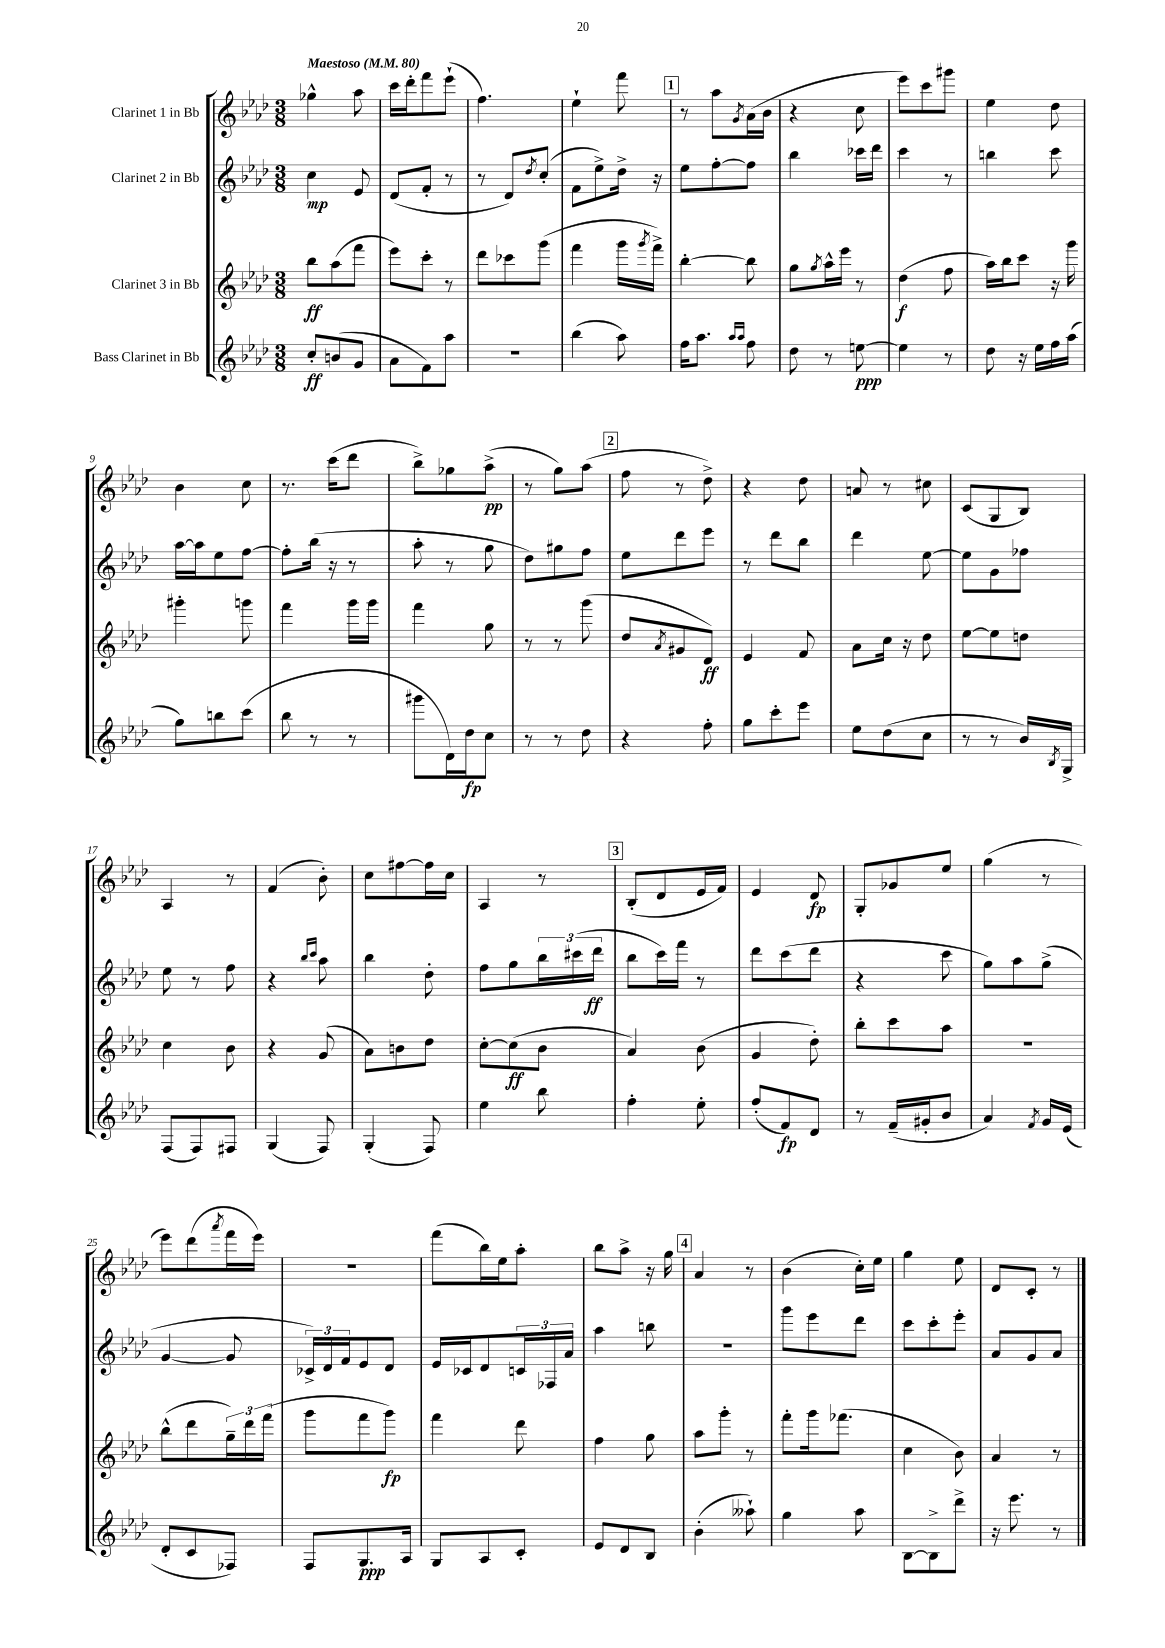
<<
\new StaffGroup <<
\new Staff = "s0" \with { instrumentName = "Clarinet 1 in Bb" } {
    \clef treble \key aes \major \numericTimeSignature \time 3/8 \tempo "Maestoso" 4 = 80
    ges''4-^ aes''8 |
    c'''16 des'''16-. f'''8 ees'''8-!( |
    f''4.) |
    ees''4-! f'''8 |
    \mark \markup { \box "1" } r8 aes''8 \acciaccatura { g'8 } aes'16( bes'16 |
    r4 c''8 |
    ees'''8) c'''8 gis'''8 |
    ees''4 des''8 |
    bes'4 c''8 |
    r8. c'''16( des'''8 |
    bes''8->) ges''8 aes''8->\pp( |
    r8 g''8) aes''8( |
    \mark \markup { \box "2" } f''8 r8 des''8->) |
    r4 des''8 |
    a'8 r8 cis''8 |
    c'8( g8 bes8) |
    aes4 r8 |
    f'4( bes'8-.) |
    c''8 fis''8~ fis''16 c''16 |
    aes4 r8 |
    \mark \markup { \box "3" } bes8-.( des'8 ees'16 f'16) |
    ees'4 des'8\fp |
    g8-. ges'8 ees''8 |
    g''4( r8 |
    ees'''8) des'''8( \acciaccatura { aes'''8 } f'''16 ees'''16) |
    R4. |
    f'''8( bes''16) ees''16 aes''8-. |
    bes''8 aes''8-> r16 g''16 |
    \mark \markup { \box "4" } aes'4 r8 |
    bes'4( c''16-.) ees''16 |
    g''4 ees''8 |
    des'8 c'8-. r8 \bar "|." |
}
\new Staff = "s1" \with { instrumentName = "Clarinet 2 in Bb" } {
    \clef treble \key aes \major \numericTimeSignature \time 3/8
    c''4\mp ees'8 |
    des'8( f'8-. r8 |
    r8 des'8) \acciaccatura { des''8 } c''8-.( |
    f'8 ees''8->) des''16-> r16 |
    \mark \markup { \box "1" } ees''8 f''8~-. f''8 |
    bes''4 ces'''16 des'''16 |
    c'''4 r8 |
    b''4 c'''8 |
    aes''16~ aes''16 ees''8 f''8~ |
    f''8-. bes''16( r16 r8 |
    aes''8-. r8 g''8 |
    des''8) gis''8 f''8 |
    \mark \markup { \box "2" } ees''8 des'''8 ees'''8 |
    r8 des'''8 bes''8 |
    des'''4 ees''8~ |
    ees''8 g'8 fes''8 |
    ees''8 r8 f''8 |
    r4 \grace { bes''16 c'''16 } aes''8 |
    bes''4 des''8-. |
    f''8 g''8 \tuplet 3/2 { bes''16 cis'''16( des'''16\ff } |
    \mark \markup { \box "3" } bes''8 c'''16) f'''16 r8 |
    des'''8 c'''8( des'''8 |
    r4 c'''8 |
    g''8) aes''8 g''8->( |
    g'4~ g'8 |
    \tuplet 3/2 { ces'16->) des'16 f'16 } ees'8 des'8 |
    ees'16 ces'16 des'8 \tuplet 3/2 { c'16 fes16 aes'16 } |
    aes''4 b''8 |
    \mark \markup { \box "4" } R4. |
    g'''8 ees'''8 des'''8 |
    c'''8 c'''8-. ees'''8-. |
    aes'8 g'8 aes'8 \bar "|." |
}
\new Staff = "s2" \with { instrumentName = "Clarinet 3 in Bb" } {
    \clef treble \key aes \major \numericTimeSignature \time 3/8
    bes''8\ff aes''8( f'''8 |
    ees'''8) c'''8-. r8 |
    des'''8 ces'''8 g'''8( |
    f'''4 g'''16 \acciaccatura { g'''8 } f'''16->) |
    \mark \markup { \box "1" } bes''4~-. bes''8 |
    g''8 \acciaccatura { g''8 } aes''16-^ ees'''16 r8 |
    des''4\f( f''8 |
    aes''16) bes''16 c'''8 r16 g'''16 |
    gis'''4-. g'''8 |
    f'''4 g'''16 g'''16 |
    f'''4 g''8 |
    r8 r8 g'''8( |
    \mark \markup { \box "2" } des''8 \acciaccatura { aes'8 } gis'8 des'8\ff) |
    ees'4 f'8 |
    aes'8 c''16 r16 des''8 |
    ees''8~ ees''8 d''8 |
    c''4 bes'8 |
    r4 g'8( |
    aes'8) b'8 des''8 |
    c''8~-. c''8\ff( bes'8 |
    \mark \markup { \box "3" } aes'4) bes'8( |
    g'4 des''8-.) |
    bes''8-. c'''8 aes''8 |
    R4. |
    bes''8-^( des'''8 \tuplet 3/2 { g''16--) des'''16 f'''16( } |
    g'''8 f'''8 g'''8\fp) |
    f'''4 des'''8 |
    f''4 g''8 |
    \mark \markup { \box "4" } aes''8 g'''8-. r8 |
    f'''8-. g'''16 fes'''8.( |
    c''4 bes'8) |
    aes'4 r8 \bar "|." |
}
\new Staff = "s3" \with { instrumentName = "Bass Clarinet in Bb" } {
    \clef treble \key aes \major \numericTimeSignature \time 3/8
    c''8-.\ff b'8( g'8 |
    aes'8 f'8) aes''8 |
    R4. |
    bes''4( aes''8) |
    \mark \markup { \box "1" } f''16 aes''8. \grace { aes''16 aes''16 } f''8 |
    des''8 r8 e''8~\ppp |
    e''4 r8 |
    des''8 r16 ees''16 f''16 aes''16( |
    g''8) b''8 c'''8( |
    bes''8 r8 r8 |
    gis'''8 des'16) des''16\fp c''8 |
    r8 r8 des''8 |
    \mark \markup { \box "2" } r4 f''8-. |
    g''8 c'''8-. ees'''8 |
    ees''8 des''8( c''8 |
    r8 r8 bes'16) \acciaccatura { bes8 } g16-> |
    f8( f8) fis8 |
    g4( f8) |
    g4-.( f8) |
    ees''4 bes''8 |
    \mark \markup { \box "3" } f''4-. ees''8-. |
    f''8-.( f'8\fp) des'8 |
    r8 f'16--( gis'16-. bes'8 |
    aes'4) \acciaccatura { f'8 } g'16 ees'16( |
    des'8-. c'8 fes8) |
    f8 g8.\ppp aes16 |
    g8 aes8 c'8-. |
    ees'8 des'8 bes8 |
    \mark \markup { \box "4" } bes'4-.( aeses''8-!) |
    g''4 aes''8 |
    bes8~ bes8-> des'''8-> |
    r16 ees'''8. r8 \bar "|." |
}
>>
>>
